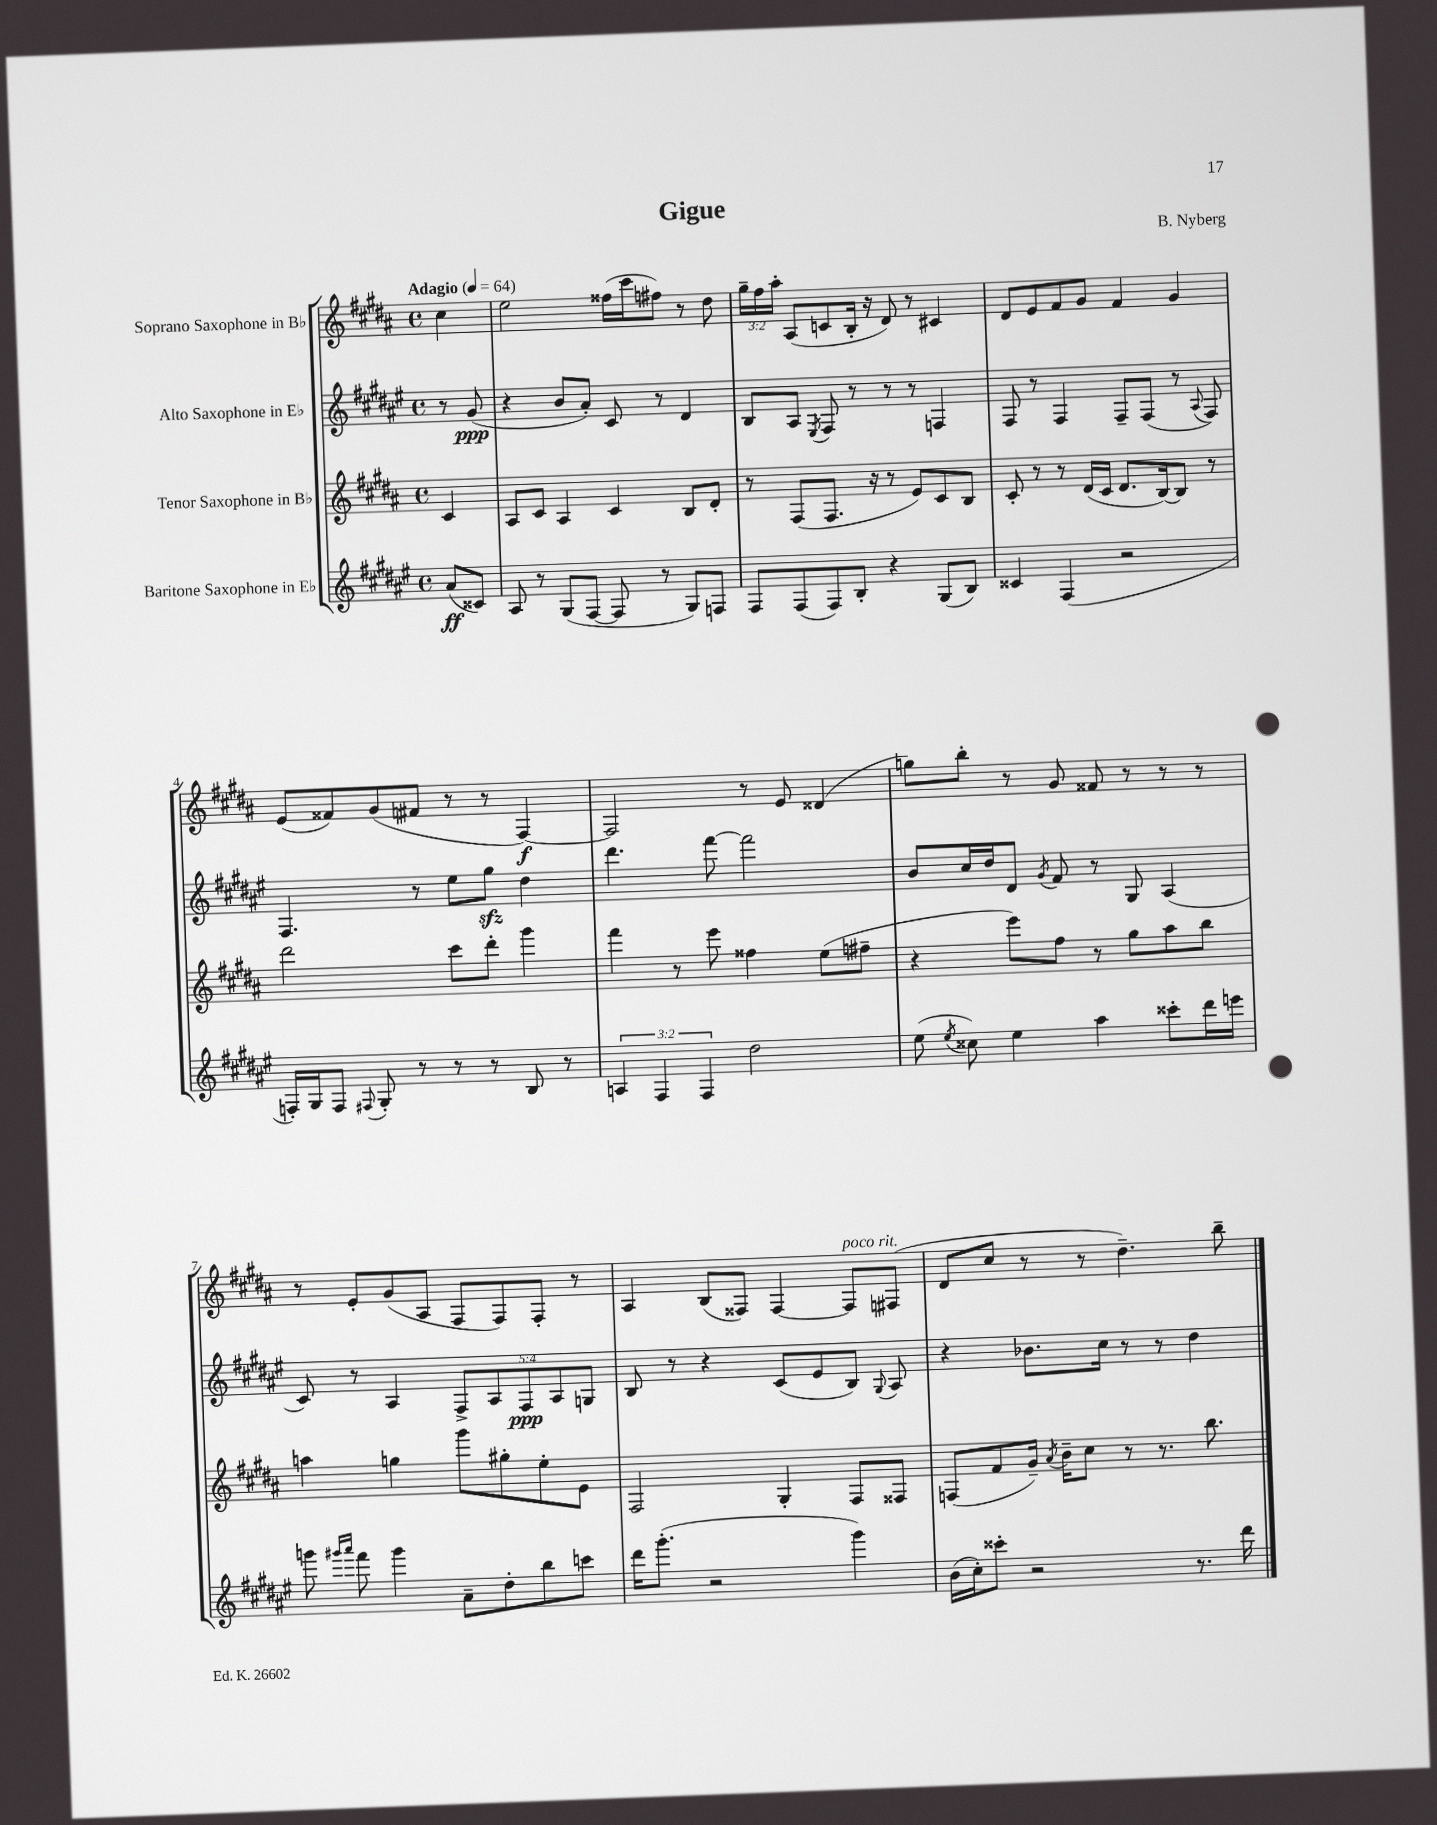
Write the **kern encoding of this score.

**kern	**kern	**kern	**kern
*staff4	*staff3	*staff2	*staff1
*clefG2	*clefG2	*clefG2	*clefG2
*k[f#c#g#d#a#e#]	*k[f#c#g#d#a#]	*k[f#c#g#d#a#e#]	*k[f#c#g#d#a#]
*M4/4	*M4/4	*M4/4	*M4/4
*met(c)	*met(c)	*met(c)	*met(c)
*MM64	*MM64	*MM64	*MM64
(8a#	4c#	8r	4cc#
8c##)	.	(8g#	.
=	=	=	=
8A#	8A#	4r	2ee
8r	8c#	.	.
(8G#	4A#	8b	.
[8F#	.	8a#')	.
8F#]	4c#	8c#	(16ff##
.	.	.	16ccc#
8r	.	8r	8ff#)
8G#)	8B	4d#	8r
8F	8d#'	.	8dd#
=	=	=	=
8F#	8r	8B	24gg#~
.	.	.	24ff#
.	.	.	24aa#'
(8F#	(8F#	8A#	(8A#
.	.	8qE#	.
8F#)	8.F#	8F#	8c
8B'	.	8r	16B'
.	16r	.	16r
4r	8r	8r	8d#)
.	8e)	8r	8r
(8G#	8c#	4F	4c#
8B)	8B	.	.
=	=	=	=
4c##	8c#'	8F#	8d#
.	8r	8r	8e
(4F#	8r	4F#	8f#
.	(16d#	.	8g#
.	16c#	.	.
2r	8.d#	8F#~	4f#
.	.	(8F#	.
.	[16B)	.	.
.	8B]	8r	4g#
.	.	8qqA#	.
.	8r	8F#)	.
=	=	=	=
16F')	2ddd#	4.F#	(8e
16G#	.	.	.
8F	.	.	8f##)
8qqF#	.	.	.
8G#'	.	.	(8g#
8r	.	8r	8f#
8r	8ccc#	8ee#	8r
8r	8ddd#'	8gg#	8r
8B	4ggg#	4dd#	[4F#)
8r	.	.	.
=	=	=	=
6A	4fff#	4.ddd#	2F#]
6F#	.	.	.
.	8r	.	.
6F#	.	.	.
.	8eee	[8fff#	.
2dd#	4ff##	2fff#]	8r
.	.	.	8e
.	(8ee	.	(4d##
.	8ff#~	.	.
=	=	=	=
(8ee#	4r	8b	8gg)
8qee#	.	.	.
8cc##)	.	16cc#	8bb'
.	.	16dd#	.
4ee#	8eee)	8d#	8r
.	.	8qg#	.
.	8ff#	8f#	8g#
4aa#	8r	8r	8f##
.	8gg#	8G#	8r
8ccc##'	8aa#	(4A#	8r
16ddd#	8bb	.	8r
16eee	.	.	.
=	=	=	=
8ggg	4aa	8c#)	8r
16qqggg#	.	.	.
16qqaaa#	.	.	.
8fff#	.	8r	8e'
4ggg#	4gg	4A#	(8g#
.	.	.	8A#
8a#~	8ggg#	10F#^	8F#
.	.	10A#	.
8dd#'	8gg#'	.	8F#)
.	.	10F#	.
8bb	8ee'	.	8F#'
.	.	10A#	.
8ccc	8e	.	8r
.	.	10G	.
=	=	=	=
16ddd#	2F#	8B	4A#
(8.ggg#'	.	.	.
.	.	8r	.
2r	.	4r	(8B
.	.	.	8F##)
.	4G#'	(8c#	[4F##
.	.	8e#	.
4ggg#)	8F#	8B)	8F##]
.	.	8qqG#	.
.	8F##	8A#	(8F#
=	=	=	=
(16b	(8F	4r	8d#
16cc#')	.	.	.
8ccc##'	8f#	.	8cc#
2r	16g#~)	8.b-	8r
.	8qa#	.	.
.	16b~	.	.
.	8cc#	.	8r
.	.	16cc#	.
.	8r	8r	4.dd#~)
.	8.r	8r	.
8.r	.	4dd#	.
.	8.bb	.	.
.	.	.	8bb~
16ddd#	.	.	.
==	==	==	==
*-	*-	*-	*-
